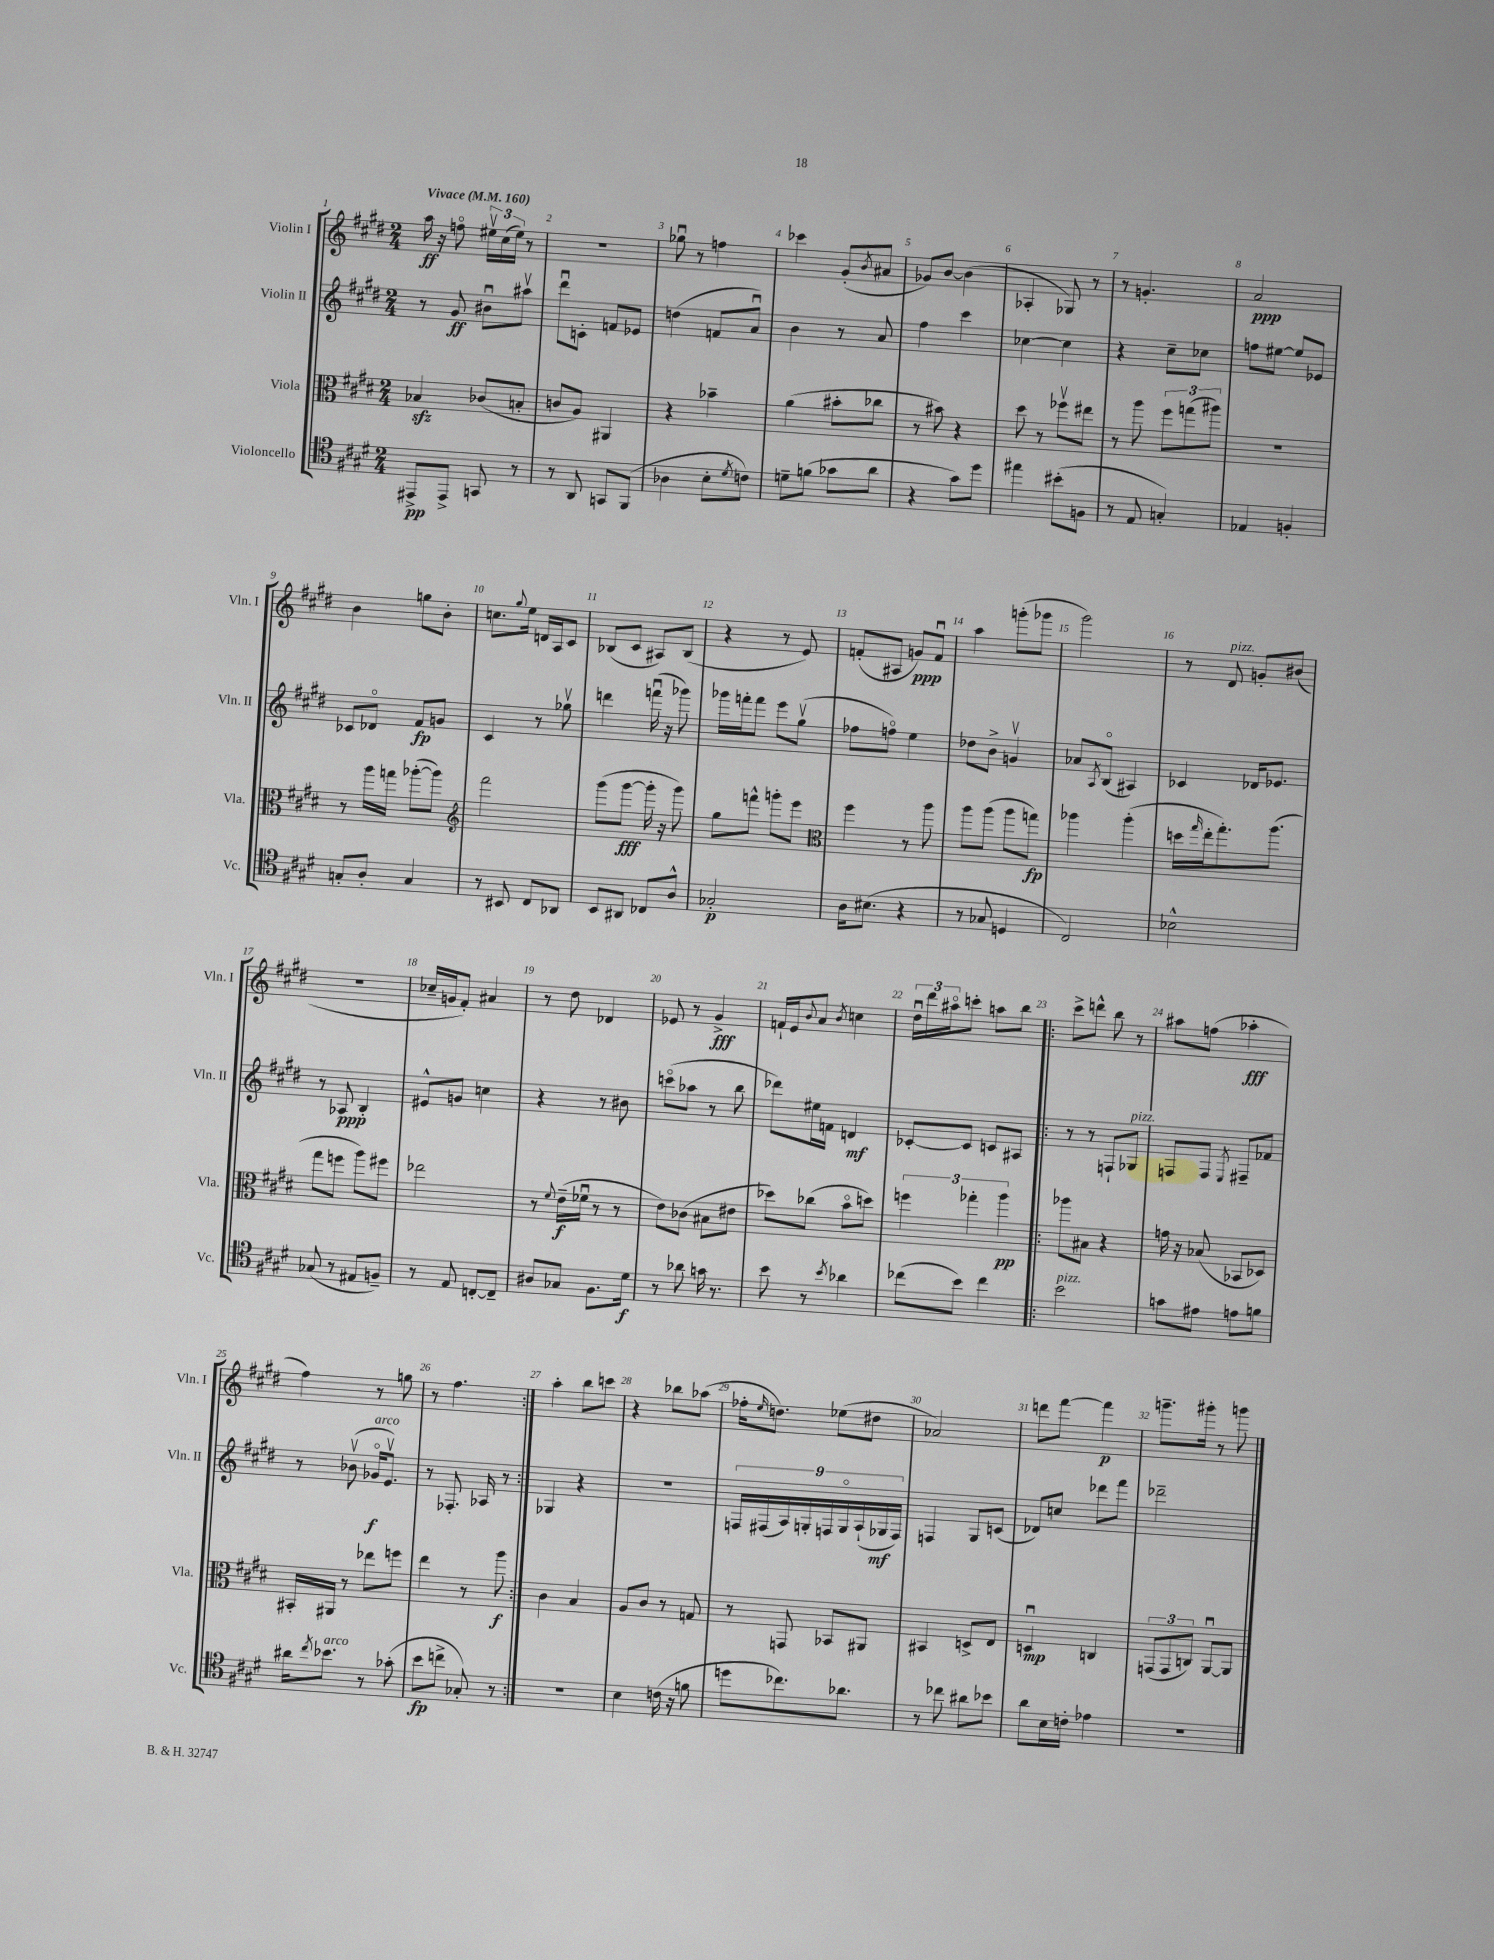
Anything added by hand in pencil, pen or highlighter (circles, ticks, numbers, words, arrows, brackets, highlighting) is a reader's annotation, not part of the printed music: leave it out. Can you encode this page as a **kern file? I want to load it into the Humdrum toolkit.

**kern	**dynam	**kern	**dynam	**kern	**dynam	**kern	**dynam
*part4	*part4	*part3	*part3	*part2	*part2	*part1	*part1
*staff4	*staff4	*staff3	*staff3	*staff2	*staff2	*staff1	*staff1
*I"Violoncello	*	*I"Viola	*	*I"Violin II	*	*I"Violin I	*
*I'Vc.	*	*I'Vla.	*	*I'Vln. II	*	*I'Vln. I	*
*clefC4	*	*clefC3	*	*clefG2	*	*clefG2	*
*k[f#c#g#d#]	*	*k[f#c#g#d#]	*	*k[f#c#g#d#]	*	*k[f#c#g#d#]	*
*M2/4	*	*M2/4	*	*M2/4	*	*M2/4	*
*MM160	*	*MM160	*	*MM160	*	*MM160	*
=1	=1	=1	=1	=1	=1	=1	=1
!	!	!	!	!	!	!LO:TX:a:B:t=Vivace	!
8EE#X^/L	pp	4B-Xzz/	.	8r	.	16aa\	ff
.	.	.	.	.	.	16r	.
8EE#^/J	.	.	.	8g#/	ff	8ffn\	.
8GGn/	.	(8c-X/L	.	8b#Xu\L	.	24ee#Xv\LL	.
.	.	.	.	.	.	(24cc#\	.
.	.	.	.	.	.	24ee#\JJ)	.
8r	.	8Bn'/J	.	8aa#Xv\J	.	8r	.
=2	=2	=2	=2	=2	=2	=2	=2
8r	.	8cn/L	.	8ddd#u\L	.	2r	.
8AA/	.	8A/J)	.	8cn'\J	.	.	.
8GGn/L	.	4AA#X/	.	8fn/L	.	.	.
(8FF#/J	.	.	.	8e-X/J	.	.	.
=3	=3	=3	=3	=3	=3	=3	=3
4A-X\	.	4r	.	(4ddn\	.	8gg-Xu\	.
.	.	.	.	.	.	8r	.
8B'\L	.	4b-X~\	.	8fn/L	.	4ffn\	.
8qd#/	.	.	.	.	.	.	.
8cn\J)	.	.	.	8au/J)	.	.	.
=4	=4	=4	=4	=4	=4	=4	=4
8dn~\L	.	(4a\	.	4b\	.	4ccc-X\	.
(8fn\J	.	.	.	.	.	.	.
8g-X\L	.	8b#X'\L	.	8r	.	(8g#'/L	.
.	.	.	.	.	.	8qb/	.
8a\J	.	8cc-X\J	.	8a/	.	8a#X/J	.
=5	=5	=5	=5	=5	=5	=5	=5
4r	.	8r	.	4ff#\	.	8g-X/L)	.
.	.	8b#X\)	.	.	.	[8b/J	.
8g#\L)	.	4r	.	4ccc#\	.	(4b\]	.
8dd#\J	.	.	.	.	.	.	.
=6	=6	=6	=6	=6	=6	=6	=6
4ee#X\	.	8dd#\	.	[4cc-X\	.	4A-X'/	.
.	.	8r	.	.	.	.	.
(8b#X'\L	.	8ff-Xv\L	.	4cc-\]	.	8G-X/)	.
8Fn\J	.	8ee#X\J	.	.	.	8r	.
=7	=7	=7	=7	=7	=7	=7	=7
8r	.	8r	.	4r	.	8r	.
8E/	.	8aa\	.	.	.	4.gn'/	.
4Gn'/)	.	12ff#\L	.	8cc#~\L	.	.	.
.	.	(12ggn\	.	.	.	.	.
.	.	.	.	8cc-X\J	.	.	.
.	.	12aa#X\J)	.	.	.	.	.
=8	=8	=8	=8	=8	=8	=8	=8
4E-X/	.	2r	.	8ffn\L	.	2a/	ppp
.	.	.	.	[8ee#X\J	.	.	.
4Fn'/	.	.	.	8ee#/L]	.	.	.
.	.	.	.	8e-X/J	.	.	.
!!LO:LB:g=z
=9	=9	=9	=9	=9	=9	=9	=9
8Gn'/L	.	8r	.	8c-X/L	.	4b\	.
8A'/J	.	16aa\LL	.	8d-X/J	.	.	.
.	.	16ggn\JJ	.	.	.	.	.
4G/	.	([8aa-X'\L	.	8f#/L	fp	8ggn\L	.
.	.	8aa-\J])	.	8gn/J	.	8b'\J	.
=10	=10	=10	=10	=10	=10	=10	=10
*	*	*clefG2	*	*	*	*	*
8r	.	2fff#\	.	4c#/	.	8.ccn\L	.
8BB#X/	.	.	.	.	.	.	.
.	.	.	.	.	.	8qqgg#/	.
.	.	.	.	.	.	16ee\Jk	.
8C#/L	.	.	.	8r	.	16dn/LL	.
.	.	.	.	.	.	16A/J	.
8AA-X/J	.	.	.	8gg-Xv\	.	8c#/J	.
=11	=11	=11	=11	=11	=11	=11	=11
8BB/L	.	(8ggg#\L	.	4dddn\	.	(8B-X/L	.
8AA#X/J	.	[8ggg#\J	fff	.	.	8c#/J	.
8C-X/L	.	16ggg#'\]	.	(16fffnu\	.	8A#X/L)	.
.	.	16r	.	16r	.	.	.
8A^^/J	.	8ggg#\)	.	8ggg-X\)	.	(8B-/J	.
=12	=12	=12	=12	=12	=12	=12	=12
2G-X'/	p	8gg#\L	.	16ggg-X\LL	.	4r	.
.	.	.	.	16fffn'\J	.	.	.
.	.	8fffn^^\J	.	8fff\J	.	.	.
.	.	8gggn'\L	.	8eee\L	.	8r	.
.	.	8eee\J	.	(8gg#v\J	.	8e/)	.
=13	=13	=13	=13	=13	=13	=13	=13
*	*	*clefC3	*	*	*	*	*
16A\KL	.	4ff#\	.	8ff-X\L	.	(8fn'/L	.
(8.B#X\J	.	.	.	.	.	.	.
.	.	.	.	8ffn\J)	.	8A#X/J	.
4r	.	8r	.	4ee\	.	8gn/L)	ppp
.	.	8aa\	.	.	.	8fu/J	.
=14	=14	=14	=14	=14	=14	=14	=14
8r	.	8aa\L	.	8dd-X\L	.	4aa\	.
8G-X/	.	(8aa\J	.	8b^\J	.	.	.
4Dn/	.	8aa\L	.	4gnv/	.	(8gggn'\L	.
.	.	8ggn\J)	fp	.	.	8ggg-X\J	.
=15	=15	=15	=15	=15	=15	=15	=15
2C#/)	.	4aa-X\	.	8a-X/L	.	2ggg#\)	.
.	.	.	.	8qA/	.	.	.
.	.	.	.	(8B/J	.	.	.
.	.	(4aa-'\	.	4A#X/)	.	.	.
=16	=16	=16	=16	=16	=16	=16	=16
2B-X^^\	.	16ddn\LL	.	4c-X/	.	8r	.
.	.	16qqgg#/	.	.	.	.	.
.	.	16ee'\J	.	.	.	.	.
!	!	!	!	!	!	!LO:TX:a:i:t=pizz.	!
.	.	8.gg#'\)	.	.	.	8d#/	.
.	.	.	.	16d-X/KL	.	8gn'/L	.
.	.	(8.aa\J	.	8.e-X/J	.	.	.
.	.	.	.	.	.	(8b#X/J	.
!!LO:LB:g=z
=17	=17	=17	=17	=17	=17	=17	=17
(8G-X/	.	8gg#\L	.	8r	.	2r	.
8r	.	8ffn\J	.	8A-X/	ppp	.	.
8E#X/L	.	8aa\L)	.	4B'/	.	.	.
8Fn~/J)	.	8ff#X\J	.	.	.	.	.
=18	=18	=18	=18	=18	=18	=18	=18
8r	.	2ee-X\	.	8e#X^^/L	.	16cc-X~/LL	.
.	.	.	.	.	.	16gn/J	.
8E/	.	.	.	8gn/J	.	8f#'/J)	.
[8Cn'/L	.	.	.	4ccn\	.	4a#X/	.
8C~/J]	.	.	.	.	.	.	.
=19	=19	=19	=19	=19	=19	=19	=19
8A#X/L	.	8r	.	4r	.	8r	.
.	.	8qqf#/	.	.	.	.	.
8G-X/J	.	(16e~\LL	f	.	.	8dd#\	.
.	.	16f-Xu\JJ	.	.	.	.	.
8.F#\L	.	8r	.	8r	.	4d-X/	.
.	.	8r	.	8b#X\	.	.	.
16d#\Jk	f	.	.	.	.	.	.
=20	=20	=20	=20	=20	=20	=20	=20
8r	.	8e\L)	.	(8cccn\L	.	8e-X/	.
8a-X\	.	(8c-X\J	.	8aa-X\J	.	8r	.
16gn\	.	8B#X\L	.	8r	.	4g#^/	fff
8.r	.	.	.	.	.	.	.
.	.	8e#X\J	.	8bb\	.	.	.
=21	=21	=21	=21	=21	=21	=21	=21
8b\	.	8dd-X\L)	.	8ddd-X\L)	.	16fn`/LL	.
.	.	.	.	.	.	16e/J	.
.	.	.	.	.	.	8qqb/	.
8r	.	(8cc-X\J	.	16ee#X\L	.	8a/J	.
.	.	.	.	16fn\JJ	.	.	.
8qb/	.	.	.	.	.	8qb/	.
4a-X\	.	8b\L	.	4dn/	mf	4ccn\	.
.	.	8ddn\J)	.	.	.	.	.
=22	=22	=22	=22	=22	=22	=22	=22
(8cc-X\L	.	6ffn\	.	[8c-X'/L	.	24dd#u\LL	.
.	.	.	.	.	.	24ddd#\	.
.	.	.	.	.	.	24aa#X\J	.
8b\J)	.	.	.	8c-/J]	.	8cccn'\J	.
.	.	6gg-X'\	.	.	.	.	.
4cc-\	.	.	.	8cn/L	.	8aan\L	.
.	.	6aa\	pp	.	.	.	.
.	.	.	.	8A#X/J	.	8bb\J	.
=23!|:	=23!|:	=23!|:	=23!|:	=23!|:	=23!|:	=23!|:	=23!|:
!LO:TX:a:i:t=pizz.	!	!	!	!	!	!	!
2b\	.	8aa-X\L	.	8r	.	8ccc#^\L	.
.	.	8B#X\J	.	8r	.	8dddn^^\J	.
.	.	4r	.	8Fn`/L	.	8bb\	.
!	!	!	!	!LO:TX:a:i:t=pizz.	!	!	!
.	.	.	.	8G-X/J	.	8r	.
=24	=24	=24	=24	=24	=24	=24	=24
8gn\L	.	16gn\	.	8Fn/L	.	8aa#X\L	.
.	.	16r	.	.	.	.	.
8e#X\J	.	(8B-X/	.	8F/J	.	(8ffn\J	.
.	.	.	.	8qE/	.	.	.
8en\L	.	8BB-X/L	.	8F#X~/L	.	4aa-X'\	fff
8fn\J	.	8D-X/J)	.	8f-X/J	.	.	.
!!LO:LB:g=z
=25	=25	=25	=25	=25	=25	=25	=25
16a#X\KL	.	16BB#X'/LL	.	8r	.	4ff#\)	.
8qcc#/	.	.	.	.	.	.	.
!LO:TX:a:i:t=arco	!	!	!	!	!	!	!
8.b-X\J	.	16AA#X/JJ	.	.	.	.	.
.	.	8r	.	(8b-Xv\	.	.	.
!	!	!	!	!LO:TX:a:i:t=arco	!	!	!
8r	.	8ee-X\L	.	16g-X/KL	f	8r	.
.	.	.	.	8.ev/J)	.	.	.
(8g-X'\	.	8ffn\J	.	.	.	8ggn\	.
=26	=26	=26	=26	=26	=26	=26	=26
8b\L	fp	4ee\	.	8r	.	8r	.
8ccn^\J	.	.	.	8.F-X'/	.	4.ff#\	.
8G-X'/)	.	8r	.	.	.	.	.
.	.	.	.	16A-X/	.	.	.
8r	.	8aa\	f	8r	.	.	.
=27:|!	=27:|!	=27:|!	=27:|!	=27:|!	=27:|!	=27:|!	=27:|!
2r	.	4c#\	.	4G-X/	.	4aa'\	.
.	.	4B/	.	4r	.	8bb\L	.
.	.	.	.	.	.	8cccn\J	.
=28	=28	=28	=28	=28	=28	=28	=28
4B\	.	8A/L	.	2r	.	4r	.
.	.	8c#/J	.	.	.	.	.
(16cn\	.	8r	.	.	.	8bb-X\L	.
16r	.	.	.	.	.	.	.
8fn\	.	8Gn/	.	.	.	(8aa-X\J	.
=29	=29	=29	=29	=29	=29	=29	=29
8ddn\L	.	8r	.	18Fn/LL	.	16ff-X'\KL	.
.	.	.	.	(18F#X/	.	.	.
.	.	.	.	.	.	16qqee/	.
.	.	.	.	.	.	8.ddn\J)	.
.	.	.	.	18A/)	.	.	.
8.cc-X\)	.	8GGn/	.	.	.	.	.
.	.	.	.	18Gn'/	.	.	.
.	.	.	.	18Fn/	.	.	.
.	.	8BB-X/L	.	.	.	(8ee-X\L	.
.	.	.	.	18G/	.	.	.
8.a-X\J	.	.	.	.	.	.	.
.	.	.	.	(18A`/	.	.	.
.	.	8AA#X/J	.	.	.	8dd#X\J	.
.	.	.	.	18G-X/	mf	.	.
.	.	.	.	18F/JJ)	.	.	.
=30	=30	=30	=30	=30	=30	=30	=30
8r	.	4BB#X/	.	4Fn/	.	2a-X/)	.
8cc-X\	.	.	.	.	.	.	.
8a#X\L	.	8Dn^/L	.	8G#/L	.	.	.
8b-X\J	.	8E/J	.	(8cn/J	.	.	.
=31	=31	=31	=31	=31	=31	=31	=31
8a\L	.	4Dnu/	mp	8d-X/L)	.	8dddn\L	.
16B\L	.	.	.	8ccn/J	.	[8fff#\J	.
16cn'\JJ	.	.	.	.	.	.	.
4e-X\	.	4Cn/	.	8ddd-X\L	.	4fff#\]	p
.	.	.	.	8fff#\J	.	.	.
=32	=32	=32	=32	=32	=32	=32	=32
2r	.	(12GGn/L	.	2ddd-X~\	.	8.gggn~\L	.
.	.	12GG/	.	.	.	.	.
.	.	12Cn/J)	.	.	.	.	.
.	.	.	.	.	.	16ggg#X'\Jk	.
.	.	[8AAu/L	.	.	.	8r	.
.	.	8AA/J]	.	.	.	8gggn\	.
==	==	==	==	==	==	==	==
*-	*-	*-	*-	*-	*-	*-	*-
